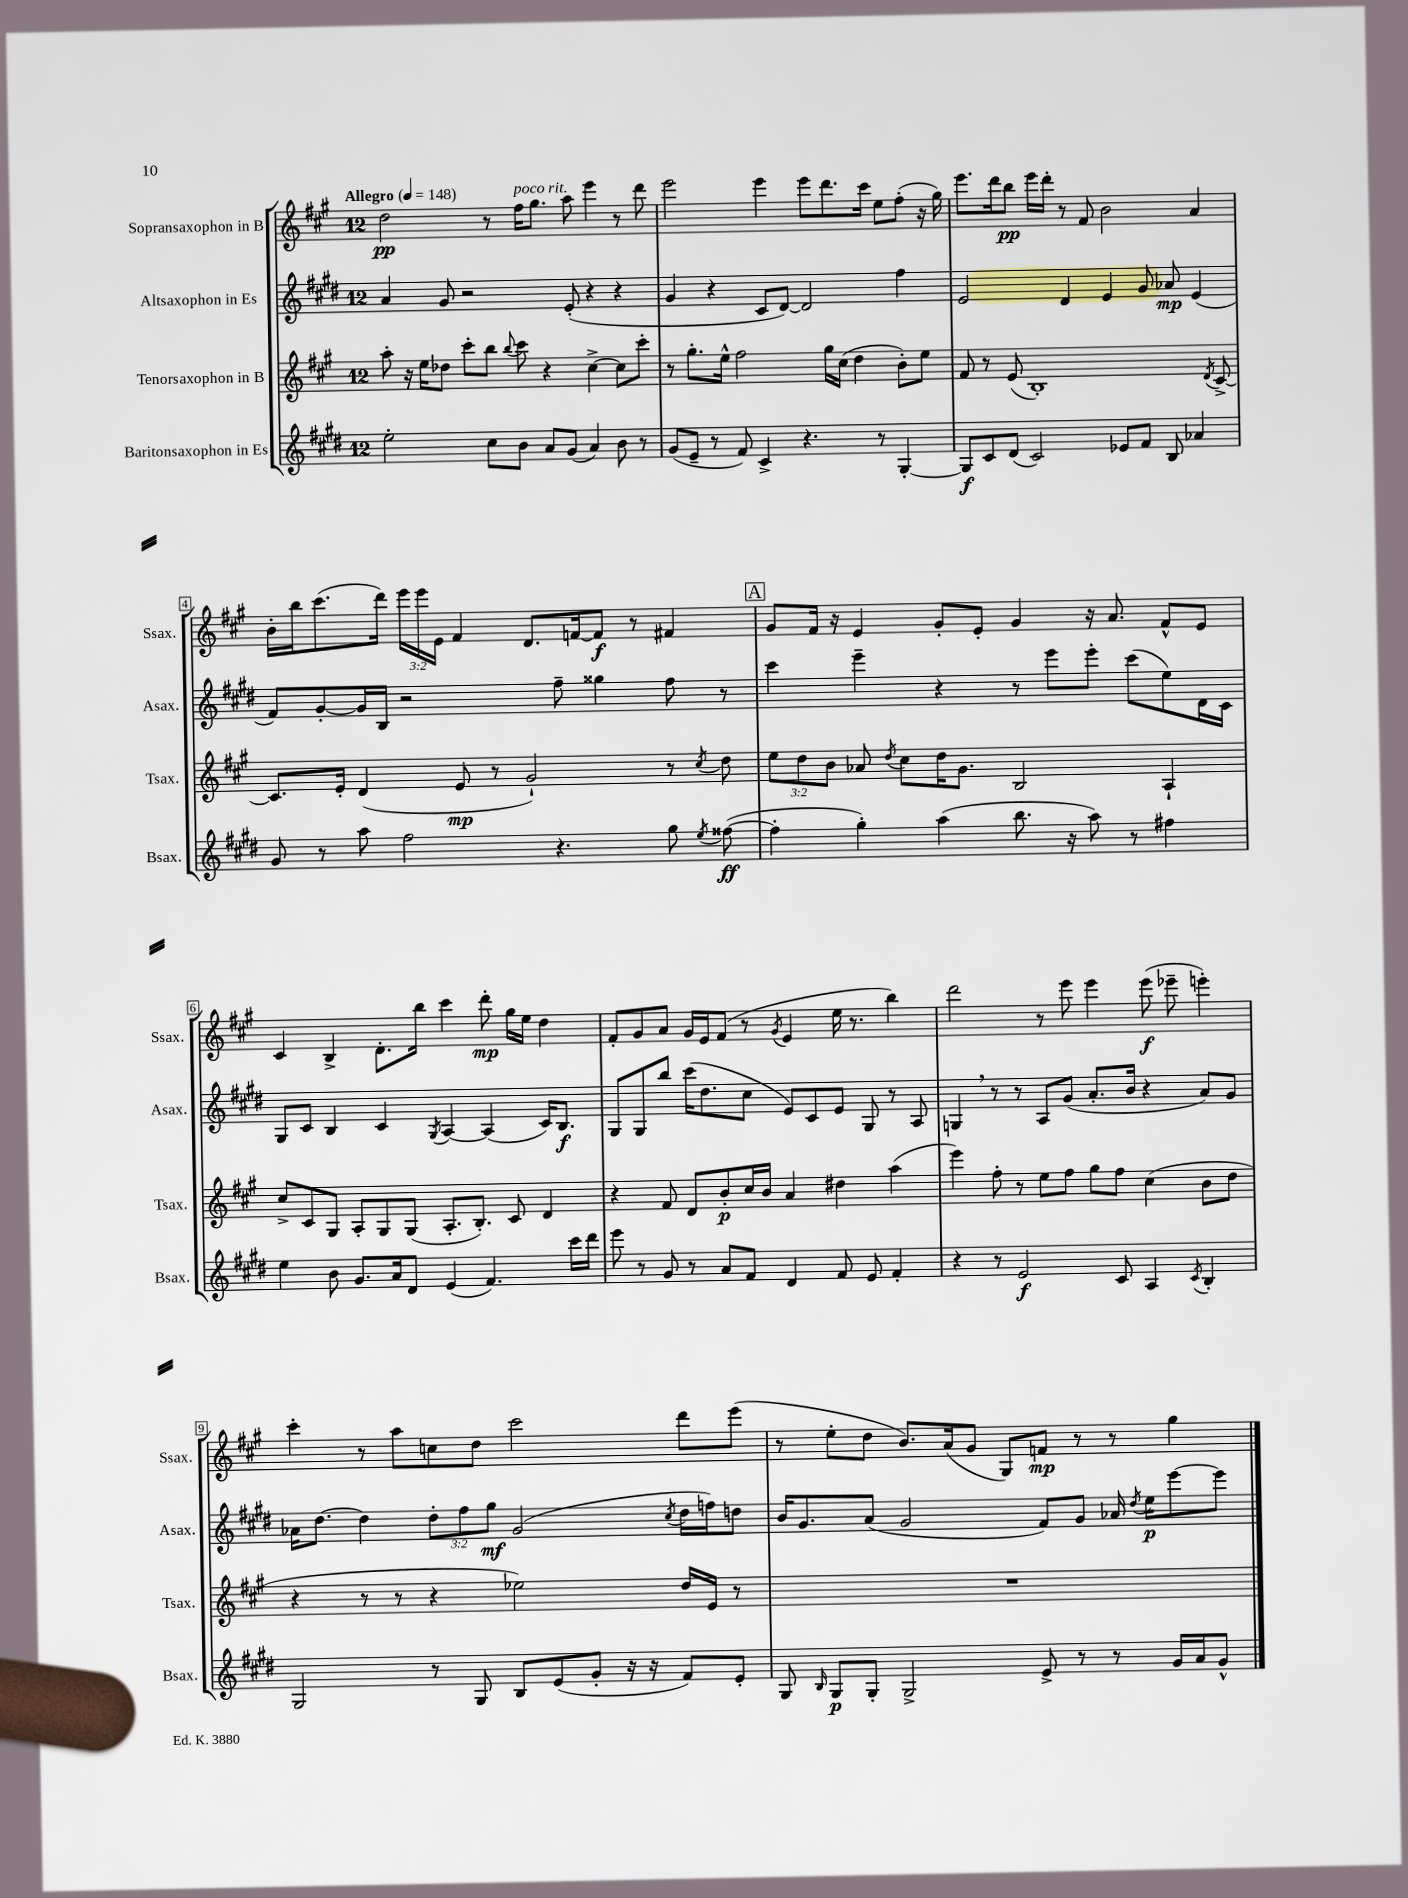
<<
\new StaffGroup <<
\new Staff = "s0" \with { instrumentName = "Sopransaxophon in B" shortInstrumentName = "Ssax." } {
    \clef treble \key a \major \once \override Staff.TimeSignature.style = #'single-digit \time 12/8 \override Staff.TupletNumber.text = #tuplet-number::calc-fraction-text \tempo "Allegro" 4 = 148
    \autoBeamOff d''2\pp r8 fis''16[^\markup { \italic "poco rit." } gis''8.] a''8 e'''4 r8 d'''8 |
    e'''2 e'''4 e'''8[ d'''8. cis'''16] e''8[ fis''8]-.( r16 gis''16) |
    e'''8.[ d'''16 b''8]\pp e'''16[ d'''16]-. r8 fis'8 b'2 a'4 |
    b'16[-. b''16 cis'''8.( d'''16]) \tuplet 3/2 { e'''16[ e'''16 e'16] } fis'4 d'8.[ f'16~ f'8]\f r8 fis'4 |
    \mark \markup { \box "A" } gis'8[ fis'16] r16 e'4 gis'8[-. e'8]-. gis'4 r16 a'8. fis'8[-^ e'8] |
    cis'4 b4-> d'8.[-. b''16] cis'''4 d'''8-.\mp gis''16[ e''16] d''4 |
    fis'8[-. gis'8 a'8] gis'16[ e'16 fis'8]( r8 \acciaccatura { gis'8 } e'4 e''16 r8. b''4) |
    d'''2 r8 e'''8 e'''4 e'''8\f( ees'''8-- e'''4-.) |
    cis'''4-. r8 a''8[ c''8 d''8] cis'''2 d'''8[ e'''8]( |
    r8 e''8[-. d''8] b'8.[) a'16( gis'8] gis8[) f'8]\mp r8 r8 gis''4 \bar "|." |
}
\new Staff = "s1" \with { instrumentName = "Altsaxophon in Es" shortInstrumentName = "Asax." } {
    \clef treble \key e \major \once \override Staff.TimeSignature.style = #'single-digit \time 12/8 \override Staff.TupletNumber.text = #tuplet-number::calc-fraction-text
    \autoBeamOff a'4 gis'8 r2 e'8-.( r4 r4 |
    gis'4 r4 cis'8[ dis'8]~) dis'2 fis''4 |
    e'2 dis'4 e'4 gis'8 aes'8\mp e'4( |
    fis'8[) gis'8~-. gis'16 b16] r2 fis''8-- gisis''4 fis''8 r8 |
    \mark \markup { \box "A" } cis'''4 e'''4-- r4 r8 e'''8[ e'''8]-. cis'''8[( e''8) dis'16 cis'16] |
    gis8[ cis'8] b4 cis'4 \acciaccatura { gis8 } a4~ a4( cis'16[) b8.]\f |
    gis8[ gis8 b''8] cis'''16[( dis''8. cis''8] e'8[) cis'8 e'8] gis8 r8 a8 |
    g4 \breathe r8 r8 a8[ gis'8]( a'8.[-. b'16] r4 a'8[) gis'8] |
    aes'16[ dis''8.]~ dis''4 \tuplet 3/2 { dis''8[-. fis''8 gis''8]\mf } gis'2( \acciaccatura { cis''8 } dis''16[ f''16) d''8] |
    b'16[ gis'8. a'8]( gis'2 fis'8[) gis'8] aes'16 \acciaccatura { dis''8 } e''16[\p e'''8~ e'''8] \bar "|." |
}
\new Staff = "s2" \with { instrumentName = "Tenorsaxophon in B" shortInstrumentName = "Tsax." } {
    \clef treble \key a \major \once \override Staff.TimeSignature.style = #'single-digit \time 12/8 \override Staff.TupletNumber.text = #tuplet-number::calc-fraction-text
    \autoBeamOff a''8-. r16 e''16[ des''8] cis'''8[-. b''8] \appoggiatura { b''8 } cis'''8 r4 cis''4~-> cis''8[ cis'''8]-. |
    r8 gis''8.[-. e''16]-^ fis''2 gis''16[ cis''16]( d''4 b'8[-.) e''8] |
    fis'8 r8 e'8( b1-.) \acciaccatura { d'8 } cis'8~-> |
    cis'8.[ e'16]-. d'4( e'8\mp r8 gis'2-!) r8 \acciaccatura { cis''8 } d''8 |
    \mark \markup { \box "A" } \tuplet 3/2 { e''8[ d''8 b'8] } aes'8 \acciaccatura { d''8 } cis''8[ d''16 gis'8.] b2 a4-! |
    cis''8[-> cis'8 gis8] a8[-. gis8 gis8]( a8.[-. b8.]-.) cis'8 d'4 |
    r4 fis'8 d'8[ b'8-.\p cis''16 b'16] a'4 dis''4 a''4( |
    e'''4) fis''8-. r8 e''8[ fis''8] gis''8[ fis''8] cis''4( b'8[ d''8] |
    r4 r8 r8 r4 ees''2) d''16[ e'16] r8 |
    R1. \bar "|." |
}
\new Staff = "s3" \with { instrumentName = "Baritonsaxophon in Es" shortInstrumentName = "Bsax." } {
    \clef treble \key e \major \once \override Staff.TimeSignature.style = #'single-digit \time 12/8
    \autoBeamOff e''2-. cis''8[ b'8] a'8[ gis'8]( a'4) b'8 r8 |
    gis'8[( e'8]-- r8 fis'8) cis'4-> r4. r8 gis4~-. |
    gis8[\f cis'8 dis'8]( cis'2) ees'8[ fis'8] b8 aes'4 |
    gis'8 r8 a''8 fis''2 r4. gis''8 \acciaccatura { e''8 } fisis''8~\ff( |
    \mark \markup { \box "A" } fisis''4-. gis''4-.) a''4( b''8. r16 a''8) r8 fis''4 |
    e''4 b'8 gis'8.[ a'16 dis'8] e'4( fis'4.) cis'''16[ dis'''16] |
    e'''8 r8 gis'8 r8 a'8[ fis'8] dis'4 fis'8 e'8 fis'4-. |
    r4 r8 e'2\f cis'8 a4 \acciaccatura { cis'8 } b4-. |
    gis2 r8 gis8 b8[ e'8( gis'8]-. r16 r16 fis'8[) e'8]-. |
    gis8 \grace { b16 } gis8[\p gis8]-. gis2-> e'8-> r8 r8 gis'16[ a'16 gis'8]-^ \bar "|." |
}
>>
>>
\layout { \context { \Score \override BarNumber.stencil = #(make-stencil-boxer 0.1 0.3 ly:text-interface::print) } }
